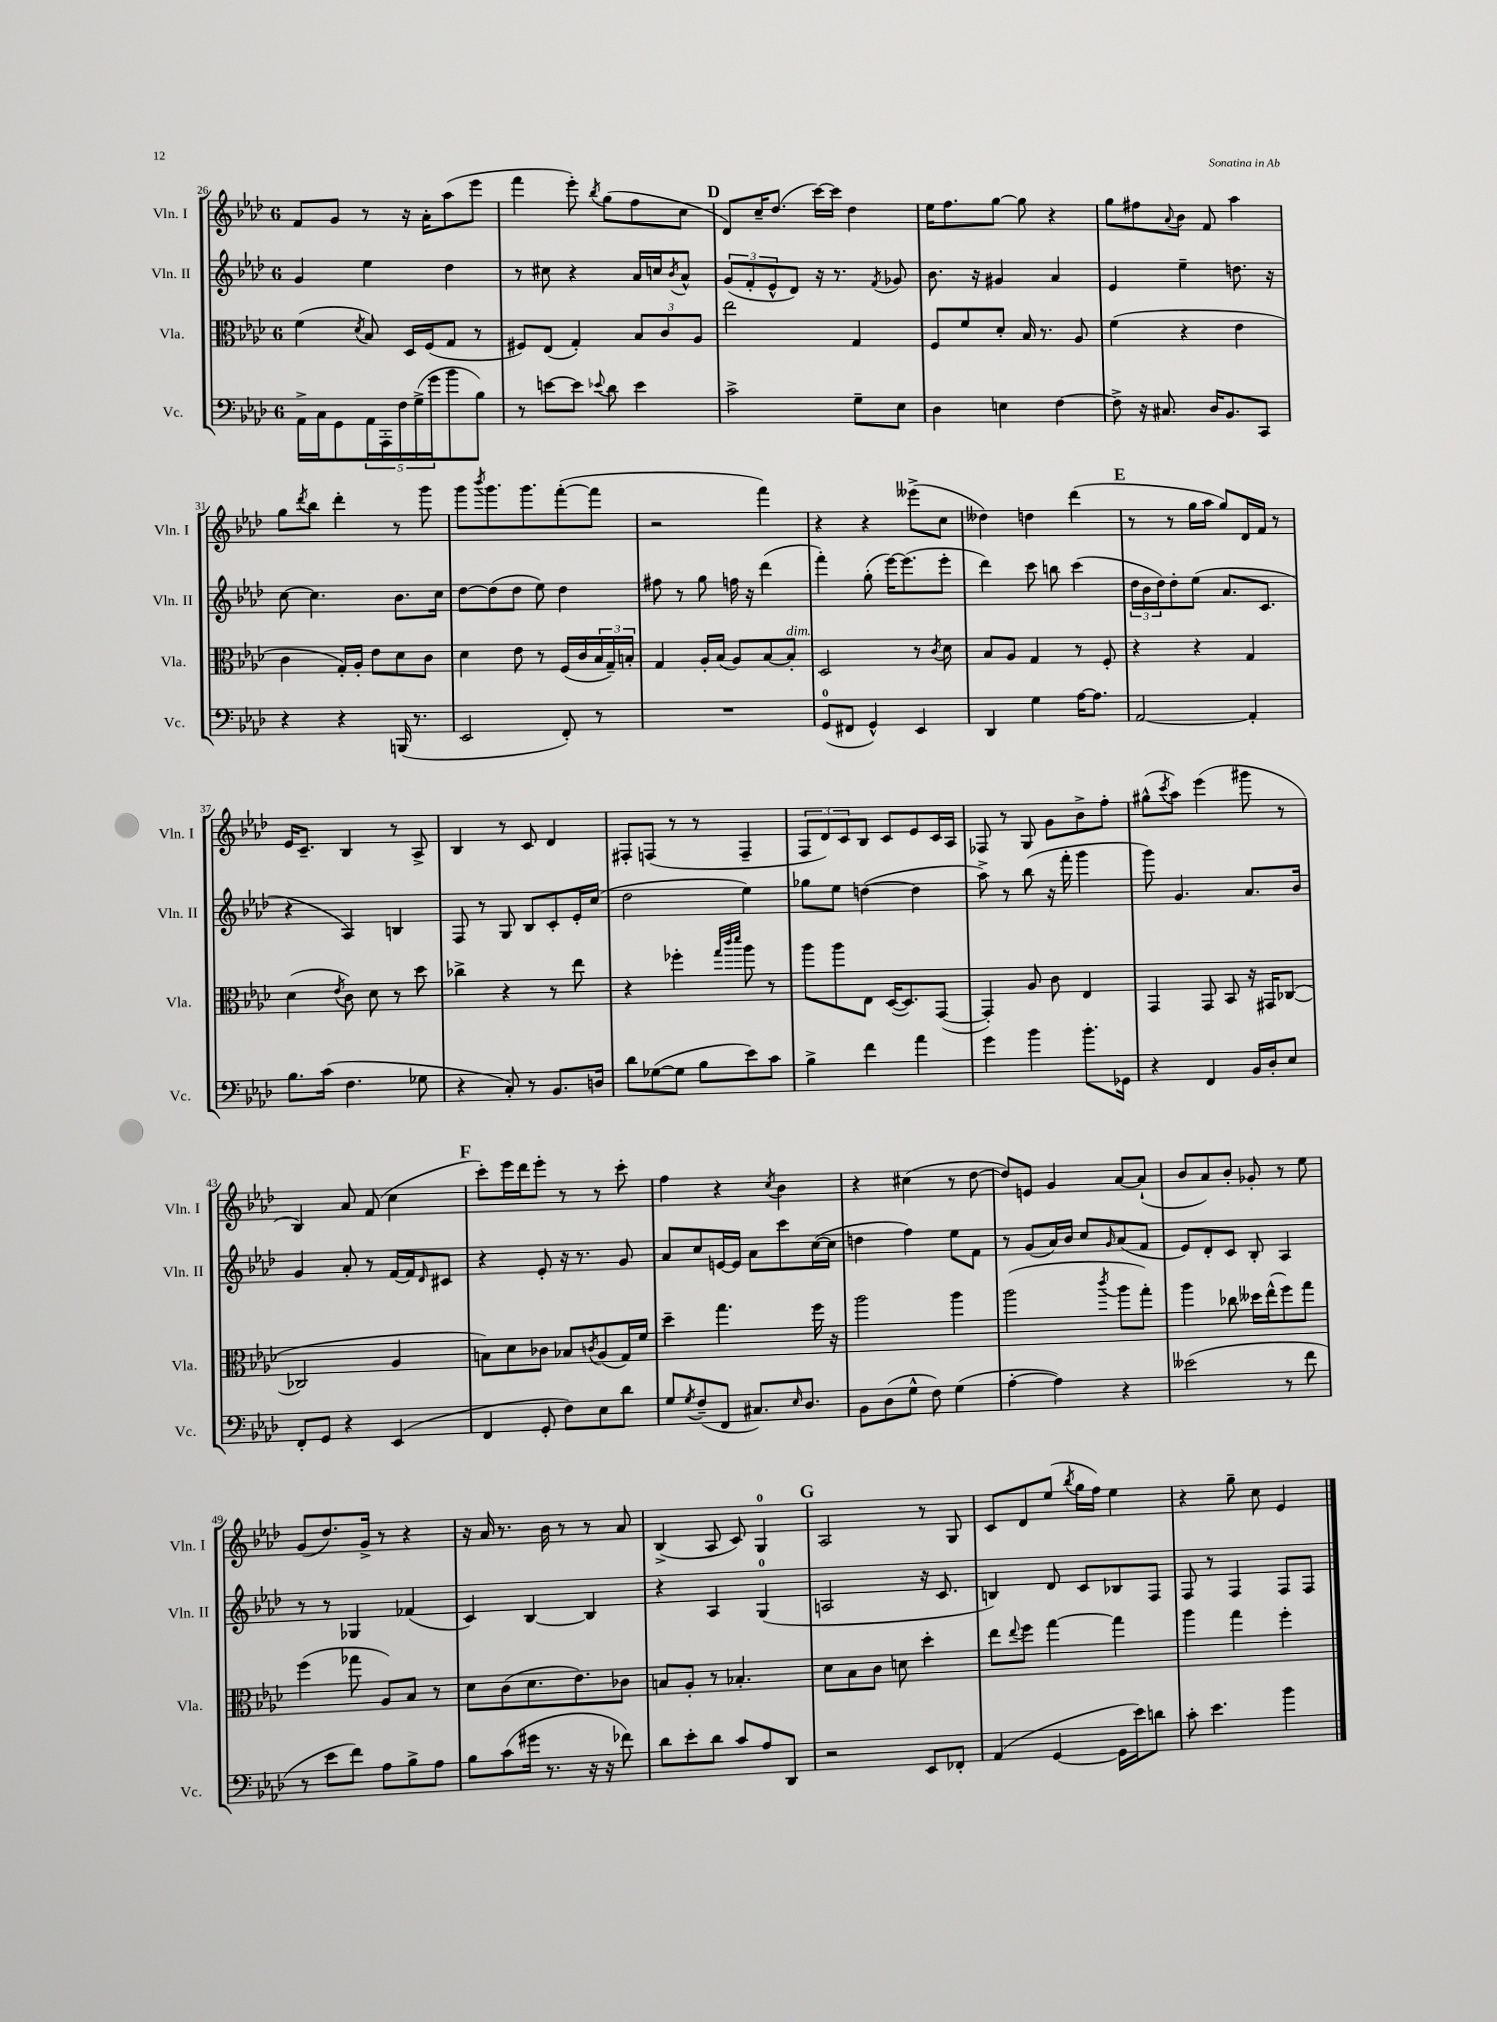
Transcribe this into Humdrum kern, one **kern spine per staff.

**kern	**kern	**kern	**kern
*staff4	*staff3	*staff2	*staff1
*clefF4	*clefC3	*clefG2	*clefG2
*k[b-e-a-d-]	*k[b-e-a-d-]	*k[b-e-a-d-]	*k[b-e-a-d-]
*M6/8	*M6/8	*M6/8	*M6/8
16AA-^\LL	(4f\	4g/	8f/L
16C\J	.	.	.
8GG\	.	.	8g/J
.	8qd-/	.	.
20AA-\L	8B-/)	4ee-\	8r
20AAA-'\	.	.	.
20F\	.	.	.
.	16D-/LL	.	16r
(20G^\	.	.	.
.	(16F/J	.	16a-'\LK
20g\J	.	.	.
8b-\	8G/J	4dd-\	(8aa-\
8B-\J)	8r	.	8eee-\J
=	=	=	=
8r	8F#/L)	8r	4fff\
[8e\L	(8E-/J	8cc#\	.
8e\]J	4G'/)	4r	8eee-'\)
8qqe-/	.	.	8qbb-/
8d-\	.	.	(8gg\L
4e-\	12B-/L	16a-/LL	8ff\
.	.	16cc/J	.
.	12c/	.	.
.	.	8qb-/	.
.	.	8a-^^/J	8cc\J
.	12A-/J	.	.
=	=	=	=
2c^\	2ee-\	(12g/L	8d-/L)
.	.	12f'/	.
.	.	.	16cc~/K
.	.	12e-^^/	.
.	.	.	(8.dd-/J
.	.	8d-/J)	.
.	.	16r	[16ccc\LL)
.	.	8.r	16ccc\]JJ
8G~\L	4G/	.	4dd-\
.	.	8qf/	.
8E-\J	.	8g-/	.
=	=	=	=
4D-\	8F/L	8.b-\	16ee-\LK
.	.	.	8.ff\
.	8f/	.	.
.	.	16r	.
4E\	8d-'/J	4g#/	[8gg\J
.	16B-/	.	8gg\]
.	8.r	.	.
[4F\	.	4a-/	4r
.	8A-/	.	.
=	=	=	=
8F^\]	(4f\	4e-/	8gg\L
16r	.	.	8ff#\
8.C#/	.	.	.
.	.	.	8qqa-/
.	4r	4ee-~\	8b-\J
16D-/LK	.	.	8f/
8.BB-/	.	.	.
.	4e-\	8.dd\	4aa-\
8CC/J	.	.	.
.	.	16r	.
=	=	=	=
4r	4c\	[8cc\	8gg\L
.	.	.	8qddd-/
.	.	4.cc\]	8bb-\J
4r	16G'/LL)	.	4ddd-'\
.	16A-'/JJ	.	.
.	8e-\L	.	.
(16BBB/	8d-\	8.b-\L	8r
8.r	.	.	.
.	8c\J	.	8ggg\
.	.	16cc\Jk	.
=	=	=	=
2EE-/	4d-\	[8dd-\L	8ggg\L
.	.	.	8qbbb-/
.	.	(8dd-\]	8.ggg\
.	8e-\	8dd-\J	.
.	.	.	8.ggg\
.	8r	8ee-\)	.
8FF'/)	(16F/LL	4dd-\	([8fff'\
.	16c/	.	.
8r	24B-/	.	8fff\]J
.	24G~/)	.	.
.	24B'/JJ	.	.
=	=	=	=
2.r	4G/	8ff#\	2r
.	.	8r	.
.	16A-'/LL	8gg\	.
.	(16B-/JJ	.	.
.	8A-/L)	16ff\	.
.	.	16r	.
.	[8B-/	(4ddd-\	4fff\)
.	8B-'/]J	.	.
=	=	=	=
(8GG/L	2D-/	4fff'\)	4r
8FF#/J	.	.	.
4GG^^/)	.	(8gg'\	4r
.	.	[16eee-\LK)	.
.	.	(8.eee-\]	.
4EE-/	8r	.	(8eee--^\L
.	8qc/	.	.
.	8d-\	8eee-'\J	8cc\J
=	=	=	=
4DD-/	8B-/L	4ddd-\)	4dd--\)
.	8A-/J	.	.
4G\	4G/	8ccc\	4dd\
.	.	8bb\	.
[16A-\LK	8r	(4ccc\	(4ddd-\
8.A-\]J	.	.	.
.	8F'/	.	.
=	=	=	=
[2AA-/	4r	24dd-\LL	8r
.	.	24b-\	.
.	.	24dd-\J)	.
.	.	8dd-'\	8r
.	4r	(8ee-\J	16gg\LL
.	.	.	16aa-\JJ
.	.	8.a-/L	8gg/L)
4AA-'/]	4G/	.	16d-/L
.	.	8.c/J	16f/JJ
.	.	.	8r
=	=	=	=
8.B-\L	(4d-\	4r	16e-/LK
.	.	.	8.c~/J
(16c\Jk	.	.	.
.	8qe-/	.	.
4.F\	8c\)	4A-/)	4B-/
.	8d-\	.	.
.	8r	4B/	8r
8G-\	8dd-\	.	8A-^/
=	=	=	=
4r	4cc-^\	8F/	4B-/
.	.	8r	.
8C'/)	4r	8G/	8r
8r	.	8B-/L	8c/
8.BB-/L	8r	8c'/	4d-/
.	8ee-\	16e-'/L	.
16D/Jk	.	(16cc/JJ	.
=	=	=	=
8d-\L	4r	2dd-\	8F#'/L
([8G-\	.	.	(8F/J
8G-\]J	4ff-'\	.	8r
8B-\L	.	.	8r
.	32qqgg/LLL	.	.
.	32qqccc/	.	.
.	32qqddd-/JJJ	.	.
8e-\)	8aa-\	4ee-\)	4F~/
8c\J	8r	.	.
=	=	=	=
4B-^\	8aa-\L	8gg-\L	12F/L
.	.	.	12d-/)
.	8aa-\	8ee-\J	.
.	.	.	12c/
4f\	8E-\J	([4dd\	8B-/J
.	([16D-/LK	.	8c/L
.	8.D-/])	.	.
4a-\	.	4dd\]	8e-/
.	([8GG/J	.	16c/L
.	.	.	16A-/JJ
=	=	=	=
4g\	4GG'/])	8aa-^\)	8F-/
.	.	8r	8r
4b-\	8A-/	(8bb-\	8G/
.	8c\	16r	8g\L
.	.	16fff'\	.
8.b-'\L	4E-/	4ggg\	8b-^\
.	.	.	8ff'\J
16GG-\Jk	.	.	.
=	=	=	=
4r	4GG/	8ggg\)	(8gg#^^\L
.	.	.	8qccc/
.	.	4.g/	8aa-\J)
4FF/	8GG/	.	(4eee-\
.	8BB-/	.	.
16BB-/LL	16r	8.a-/L	8ggg#\
16D-'/J	16GG#/LK	.	.
8E-/J	([8C-/J	.	8r
.	.	16b-/Jk	.
=	=	=	=
8FF'/L	2C-/]	4g/	4B-/)
8GG/J	.	.	.
4r	.	8a-'/	8a-/
.	.	8r	(8f/
(4EE-/	4A-/	[16f/LL	4cc\
.	.	16f/]J	.
.	.	16qqd-/	.
.	.	8c#/J	.
=	=	=	=
4FF/	8B\L)	4r	8ccc'\L)
.	8d-\	.	16eee-\L
.	.	.	16ddd-\J
8GG'/	8c-\J	8e-'/	8eee-'\J
8F\L)	8B-/L	16r	8r
.	.	8.r	.
.	8qc/	.	.
8E-\	(8A-/	.	8r
8d-\J	16G/L)	8g/	8ccc'\
.	16f/JJ	.	.
=	=	=	=
8G/L	4dd-~\	8a-/L	4ff\
8qG/	.	.	.
(8F~/	.	8cc/	.
8FF/J	4.gg\	[16e/L	4r
.	.	16e/]JJ	.
8.C#/L)	.	8a-\L	.
.	.	.	8qcc/
.	.	8ccc\	4b-\
16qqE-/	.	.	.
8.D-/J	.	.	.
.	16ff\	([16cc\L	.
.	16r	16cc\]JJ	.
=	=	=	=
8BB-\L	2aa-\	4dd\	4r
(8D-\	.	.	.
8G^^\J	.	4ff\)	(4cc#\
8F\)	.	.	.
(4G\	4aa-\	8ee-\L	8r
.	.	8f\J	[8dd-\
=	=	=	=
[4A-'\	(2aa-\	8r	8dd-/]L)
.	.	(8g/L	8e/J
4A-\])	.	16a-/L)	4g/
.	.	16b-/JJ	.
.	.	8cc/L	.
.	8qccc/	16qqg/	.
4r	8aa-\L	(8a-/	[8a-/L
.	8gg'\J)	8f/J	(8a-`/]J
=	=	=	=
(2e--\	4aa-\	8e-/L)	8b-/L
.	.	8d-'/	8a-/)
.	8cc-\	8c/J	8b-'/J
.	16dd--\LL	8B-'/	8g-'/
.	(16ee-^^\J	.	.
8r	8ff\)	4A-/	8r
8f\	8gg\J	.	8ee-\
=	=	=	=
8r	(4ff\	8r	(8g/L
8e-\L	.	8r	8.dd-/)
8f\J)	8gg-\	4G-/	.
.	.	.	16g^/Jk
8A-\L	8A-/L)	.	8r
8B-^\	8B-/J	(4f-/	4r
8A-\J	8r	.	.
=	=	=	=
8B-\L	8d-\L	4c/)	16r
.	.	.	16a-/
(8c\	(8c\	.	8.r
16g#\Jk	8.d-\	[4B-/	.
8.r	.	.	16b-\
.	.	.	8r
.	8.e-\)	.	.
16r	.	4B-/]	8r
16r	.	.	.
8f-\)	8c-\J	.	8a-/
=	=	=	=
8d-\L	8B/L	4r	(4B-^/
8e-'\	8A-'/J	.	.
8d-\J	8r	4A-/	8A-/
8c/L	4.B-'/	.	8c/)
8A-/	.	(4G/	4G/
8DD-/J	.	.	.
=	=	=	=
2r	8d-\L	2A/	2A-/
.	8B-\	.	.
.	8c\J	.	.
.	8d\	.	.
8EE-/L	4dd-'\	16r	8r
.	.	8.c/	.
8FF-'/J	.	.	8G/
=	=	=	=
(4AA-/	8ee-\L	4B/)	8c/L
.	8qqee-/	.	.
.	8ff\J	.	8d-/
[4GG/	[4gg\	8d-/	(8ee-/J
.	.	.	8qbb-/
.	.	8c/L	16gg\LL
.	.	.	16ff\JJ)
16GG\]LL	4gg\]	8B-/	4ee-\
16e-\J)	.	.	.
8d\J	.	8F/J	.
=	=	=	=
8c'\	4aa-\	8F/	4r
4.e-\	.	8r	.
.	4gg\	4F/	8gg~\
.	.	.	8cc\
4b-\	4ff'\	8F/L	4e-/
.	.	8F/J	.
==	==	==	==
*-	*-	*-	*-
